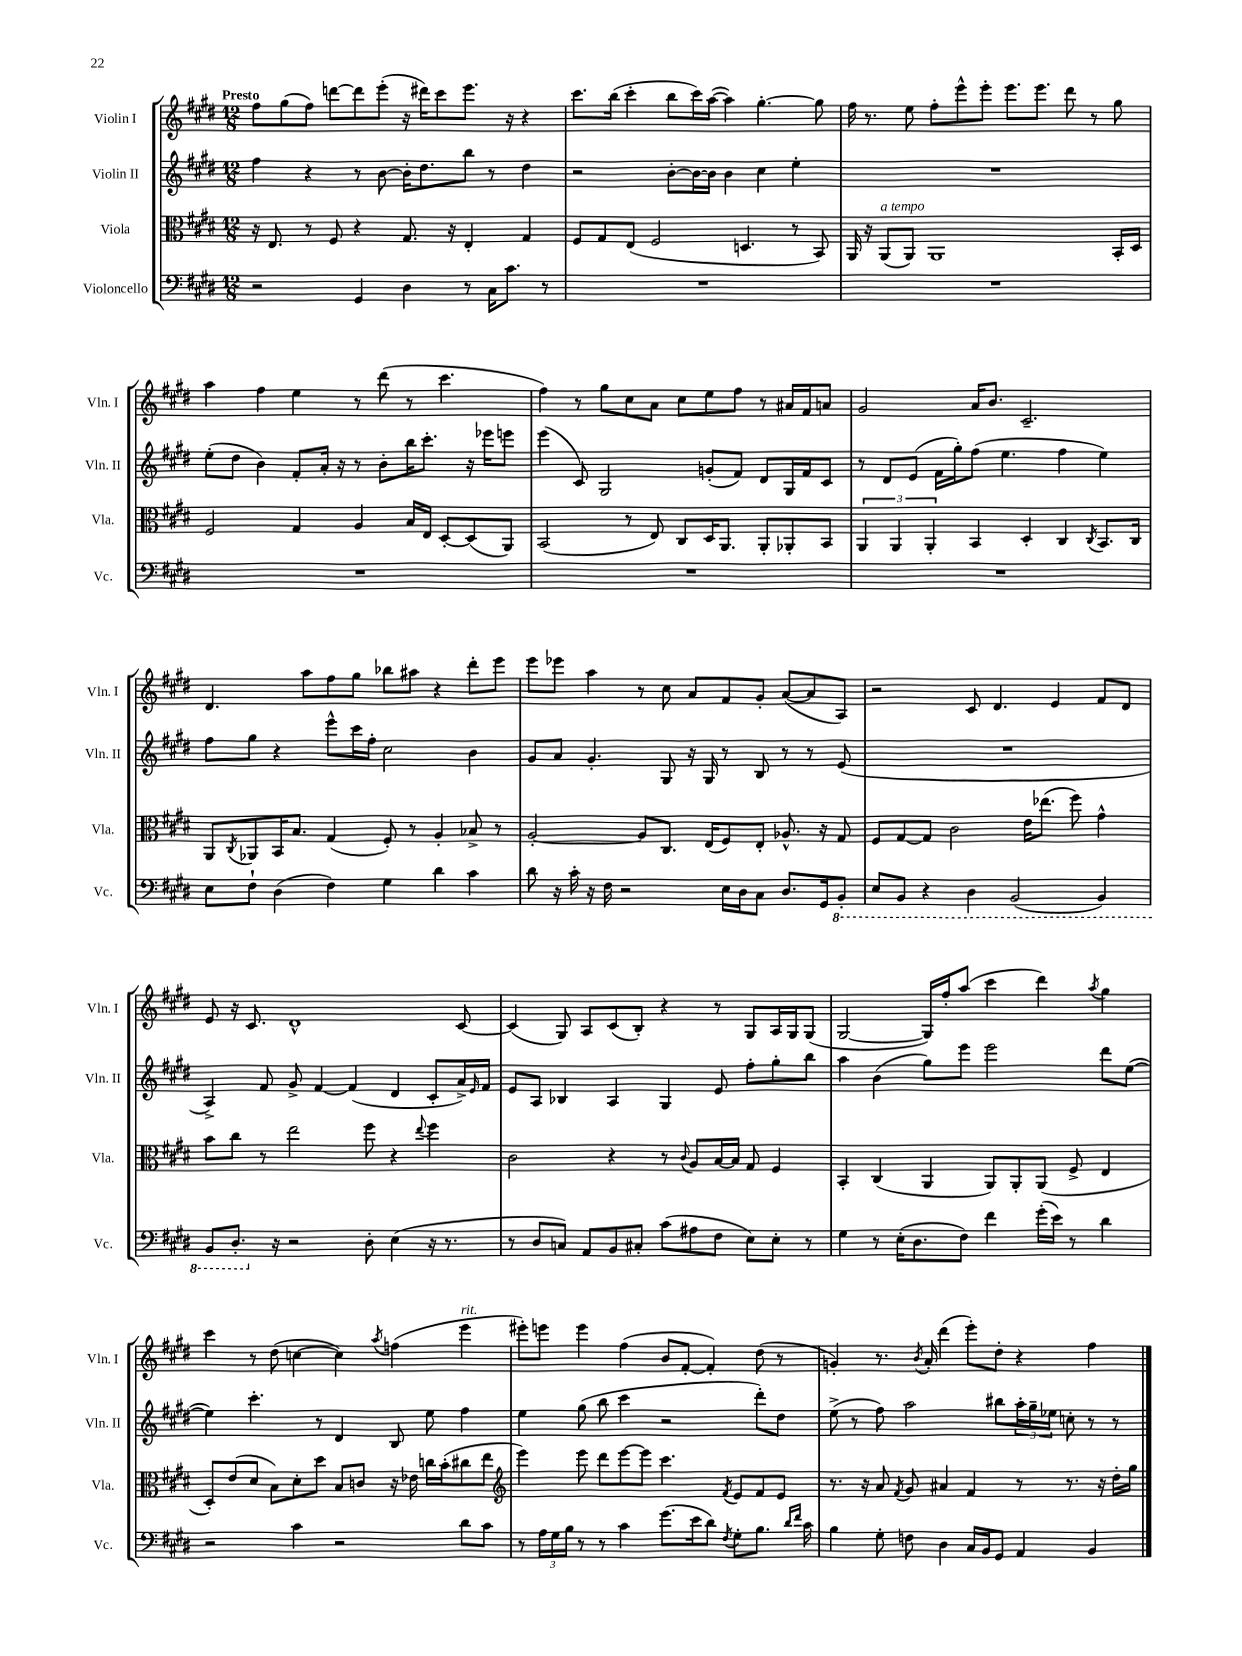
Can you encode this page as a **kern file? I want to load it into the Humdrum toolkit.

**kern	**kern	**kern	**kern
*staff4	*staff3	*staff2	*staff1
*clefF4	*clefC3	*clefG2	*clefG2
*k[f#c#g#d#]	*k[f#c#g#d#]	*k[f#c#g#d#]	*k[f#c#g#d#]
*M12/8	*M12/8	*M12/8	*M12/8
2r	16r	4ff#\	8ff#\L
.	8.E/	.	.
.	.	.	(8gg#\
.	8r	4r	8ff#\J)
.	8F#/	.	[8ddd\L
4GG#/	4r	8r	8ddd\]
.	.	[8b\	(8eee'\J
4D#\	8.G#/	16b'\]LK	16r
.	.	8.dd#\	16ddd#\LK)
.	.	.	8ccc#\
.	16r	.	.
8r	4E'/	8bb\J	8.eee\J
16C#\LK	.	8r	.
8.c#\J	.	.	16r
.	4G#/	4dd#\	4r
8r	.	.	.
=	=	=	=
1.r	8F#/L	2r	8.ccc#\L
.	8G#/	.	.
.	.	.	(16bb\Jk
.	(8E/J	.	4ccc#'\
.	2F#/	.	.
.	.	[8b'\L	8bb\L
.	.	16b\_L	16ccc#\L)
.	.	16b\]JJ	([16aa\JJ
.	.	4b\	4aa\])
.	4.D/	.	.
.	.	4cc#\	[4.gg#'\
.	8r	4ee'\	.
.	8BB/)	.	8gg#\]
=	=	=	=
1.r	16AA/	1.r	16ff#\
.	16r	.	8.r
.	(8AA/L	.	.
.	8AA/J)	.	8ee\
.	1AA	.	8ff#'\L
.	.	.	8eee^^\
.	.	.	8eee'\J
.	.	.	8.eee\L
.	.	.	8.eee\J
.	.	.	8ddd#\
.	.	.	8r
.	16BB'/LL	.	8gg#\
.	16D#/JJ	.	.
=	=	=	=
1.r	2F#/	(8ee'\L	4aa\
.	.	8dd#\J	.
.	.	4b\)	4ff#\
.	4G#/	8f#'/L	4ee\
.	.	16a'/Jk	.
.	.	16r	.
.	4A/	8r	8r
.	.	8b'\L	(8ddd#\
.	16B/LL	16bb\K	8r
.	16E/JJ	8.ccc#'\J	.
.	[8D#'/L	.	4.ccc#\
.	(8D#/]	16r	.
.	.	16eee-\LK	.
.	8AA/J)	8eee\J	.
=	=	=	=
1.r	(2BB/	(4eee\	4ff#\)
.	.	8c#/)	8r
.	.	2G#/	8gg#\L
.	8r	.	8cc#\
.	8E/)	.	8a\J
.	8C#/L	.	8cc#\L
.	16D#/K	(8g'/L	8ee\
.	8.AA/J	.	.
.	.	8f#/J)	8ff#\J
.	8AA'/L	8d#/L	8r
.	8AA-'/	16G#/L	16a#/LL
.	.	16f#/J	16f#/J
.	8BB/J	8c#/J	8a/J
=	=	=	=
1.r	6AA/	8r	2g#/
.	.	8d#/L	.
.	6AA/	.	.
.	.	(8e/J	.
.	6AA'/	.	.
.	.	16f#\LL	.
.	.	16gg#'\J)	.
.	4BB/	(8ff#\J	16a/LK
.	.	.	8.b/J
.	.	4.ee\	.
.	4D#'/	.	2.c#~/
.	4C#/	4ff#\	.
.	8qC#/	.	.
.	8.BB/L	4ee\)	.
.	16C#/Jk	.	.
=	=	=	=
8E\L	8AA/L	8ff#\L	4.d#/
.	8qC#/	.	.
8F#`\J	8AA-/	8gg#\J	.
(4D#\	16BB/K	4r	.
.	8.B/J	.	.
.	.	.	8aa\L
4F#\)	(4G#/	8eee^^\L	8ff#\
.	.	16ccc#\L	8gg#\J
.	.	16ff#'\JJ	.
4G#\	8F#'/)	2cc#\	8bb-\L
.	8r	.	8aa#\J
4d#\	4A'/	.	4r
4c#\	8B-^/	4b\	8ddd#'\L
.	8r	.	8eee\J
=	=	=	=
8d#\	[2A'/	8g#/L	8eee\L
16r	.	8a/J	8eee-\J
16c#'\	.	.	.
16r	.	4.g#'/	4aa\
16F#\	.	.	.
2r	.	.	.
.	8A/]L	.	8r
.	8.C#/J	8G#/	8cc#\
.	.	16r	8a/L
.	(16E/LK	16G#/	.
16E\LL	8F#/)	8r	8f#/
16D#\J	.	.	.
8C#\J	8E'/J	8B/	8g#'/J
8.D#/L	8.A-^^/	8r	([8a/L
.	.	8r	8a/]
16GG#/k	16r	.	.
8BBB'/J	8G#/	(8e/	8A/J)
=	=	=	=
8EE/L	8F#/L	1.r	2r
8BBB/J	[8G#/	.	.
4r	8G#/]J	.	.
.	2c#\	.	.
4DD#\	.	.	8c#/
.	.	.	4.d#/
(2BBB/	.	.	.
.	16e\LK	.	.
.	(8.ee-\J	.	.
.	.	.	4e/
.	8ff#\)	.	.
4BBB/)	4g#^^\	.	8f#/L
.	.	.	8d#/J
=	=	=	=
8BBB/L	8b\L	4A^/)	8e/
8.DD#'/J	8cc#\J	.	16r
.	.	.	8.c#/
.	8r	8f#/	.
16r	.	.	.
2r	2ee\	8g#^/	1d#^^
.	.	[4f#/	.
.	.	(4f#/]	.
8D#'\	8ff#\	.	.
(4E\	4r	4d#/	.
.	8qqee/	.	.
16r	4ff#\	8c#'/L	.
8.r	.	.	.
.	.	16a^/L)	[8c#/
.	.	16qqe/	.
.	.	16f#/JJ	.
=	=	=	=
8r	2c#\	8e/L	(4c#/]
8D#/L	.	8A/J	.
8C/J)	.	4B-/	8G#/)
8AA/L	.	.	8A/L
8BB/	4r	4A/	(8c#/
8C#'/J	.	.	8B'/J)
(8c#\L	8r	4G#/	4r
.	8qqc#/	.	.
8A#\	8A/L	.	.
8F#\J	[16B/L	8e/	8r
.	16B/]JJ	.	.
8E\L)	8G#/	8ff#'\L	8G#/L
8E'\J	4F#/	8gg#'\	16A/L
.	.	.	16G#/J
8r	.	8bb\J	(8G#/J
=	=	=	=
4G#\	4BB'/	4aa\	[2G#/
8r	(4C#/	(4b\	.
(16E'\LK	.	.	.
8.D#\	.	.	.
.	4AA/	8gg#\L)	16G#/]LL)
.	.	.	16ff#'/J
8F#\J)	.	8eee\J	(8aa/J
4f#\	8AA/L)	2eee\	4ccc#\
.	8AA'/	.	.
(16g#'\LL	(8AA/J	.	4ddd#\)
16e\JJ)	.	.	.
8r	8F#^/	.	.
.	.	.	8qaa/
4d#\	4E/	8ddd#\L	4gg#\
.	.	([8ee\J	.
=	=	=	=
2r	8D#'/L)	4ee\])	4ccc#\
.	(8e/	.	.
.	8d#/J	4.ccc#'\	8r
.	8B\L)	.	(8dd#\
4c#\	8d#'\	.	[4cc\
.	8dd#\J	8r	.
2r	8B/L	4d#/	4cc\])
.	8c/J	.	.
.	.	.	8qaa/
.	16r	8B/	(4ff\
.	16e-\	.	.
.	16cc\LL	8ee\	.
.	(16b'\J	.	.
8d#\L	8cc#\	4ff#\	4eee\
8c#\J	8ee\J	.	.
=	=	=	=
*	*clefG2	*	*
8r	4eee\)	4ee\	8eee#'\L)
24A\LL	.	.	8eee\J
24G#\	.	.	.
24B\JJ	.	.	.
8r	8eee\	(8gg#\	4eee\
8r	8ddd#\L	8bb\	.
4c#\	[8eee\	4ccc#\	(4ff#\
.	8eee\]J	.	.
(8.g#\L	4.ccc#\	2r	8b/L
.	.	.	[8f#'/J
16e\k	.	.	.
8d#\J)	.	.	4f#'/])
8qF#/	8qf#/	.	.
8G#'\L	8e/L	.	.
8.B\J	8f#/	8ddd#'\L)	(8dd#\
.	8e/J	8dd#\J	8r
16qqd#/LL	.	.	.
16qqf#/JJ	.	.	.
16c#\	.	.	.
=	=	=	=
4B\	8.r	(8ee^\	4g'/)
.	.	8r	.
.	16r	.	.
8G#'\	8a/	8ff#\)	8.r
.	8qf#/	.	.
8F\	8g#/	2aa\	.
.	.	.	8qb/
.	.	.	16a'/
4D#\	4a#/	.	(4ddd#\
16C#/LL	4f#/	.	8eee'\L)
16BB/J	.	.	.
8GG#/J	.	8bb#\L	8dd#'\J
4AA/	8r	24aa'\L	4r
.	.	24gg#~\	.
.	.	24ee-\JJ	.
.	8.r	8cc'\	.
4BB/	.	8r	4ff#\
.	16r	.	.
.	16dd#'\LL	8r	.
.	16gg#\JJ	.	.
==	==	==	==
*-	*-	*-	*-
